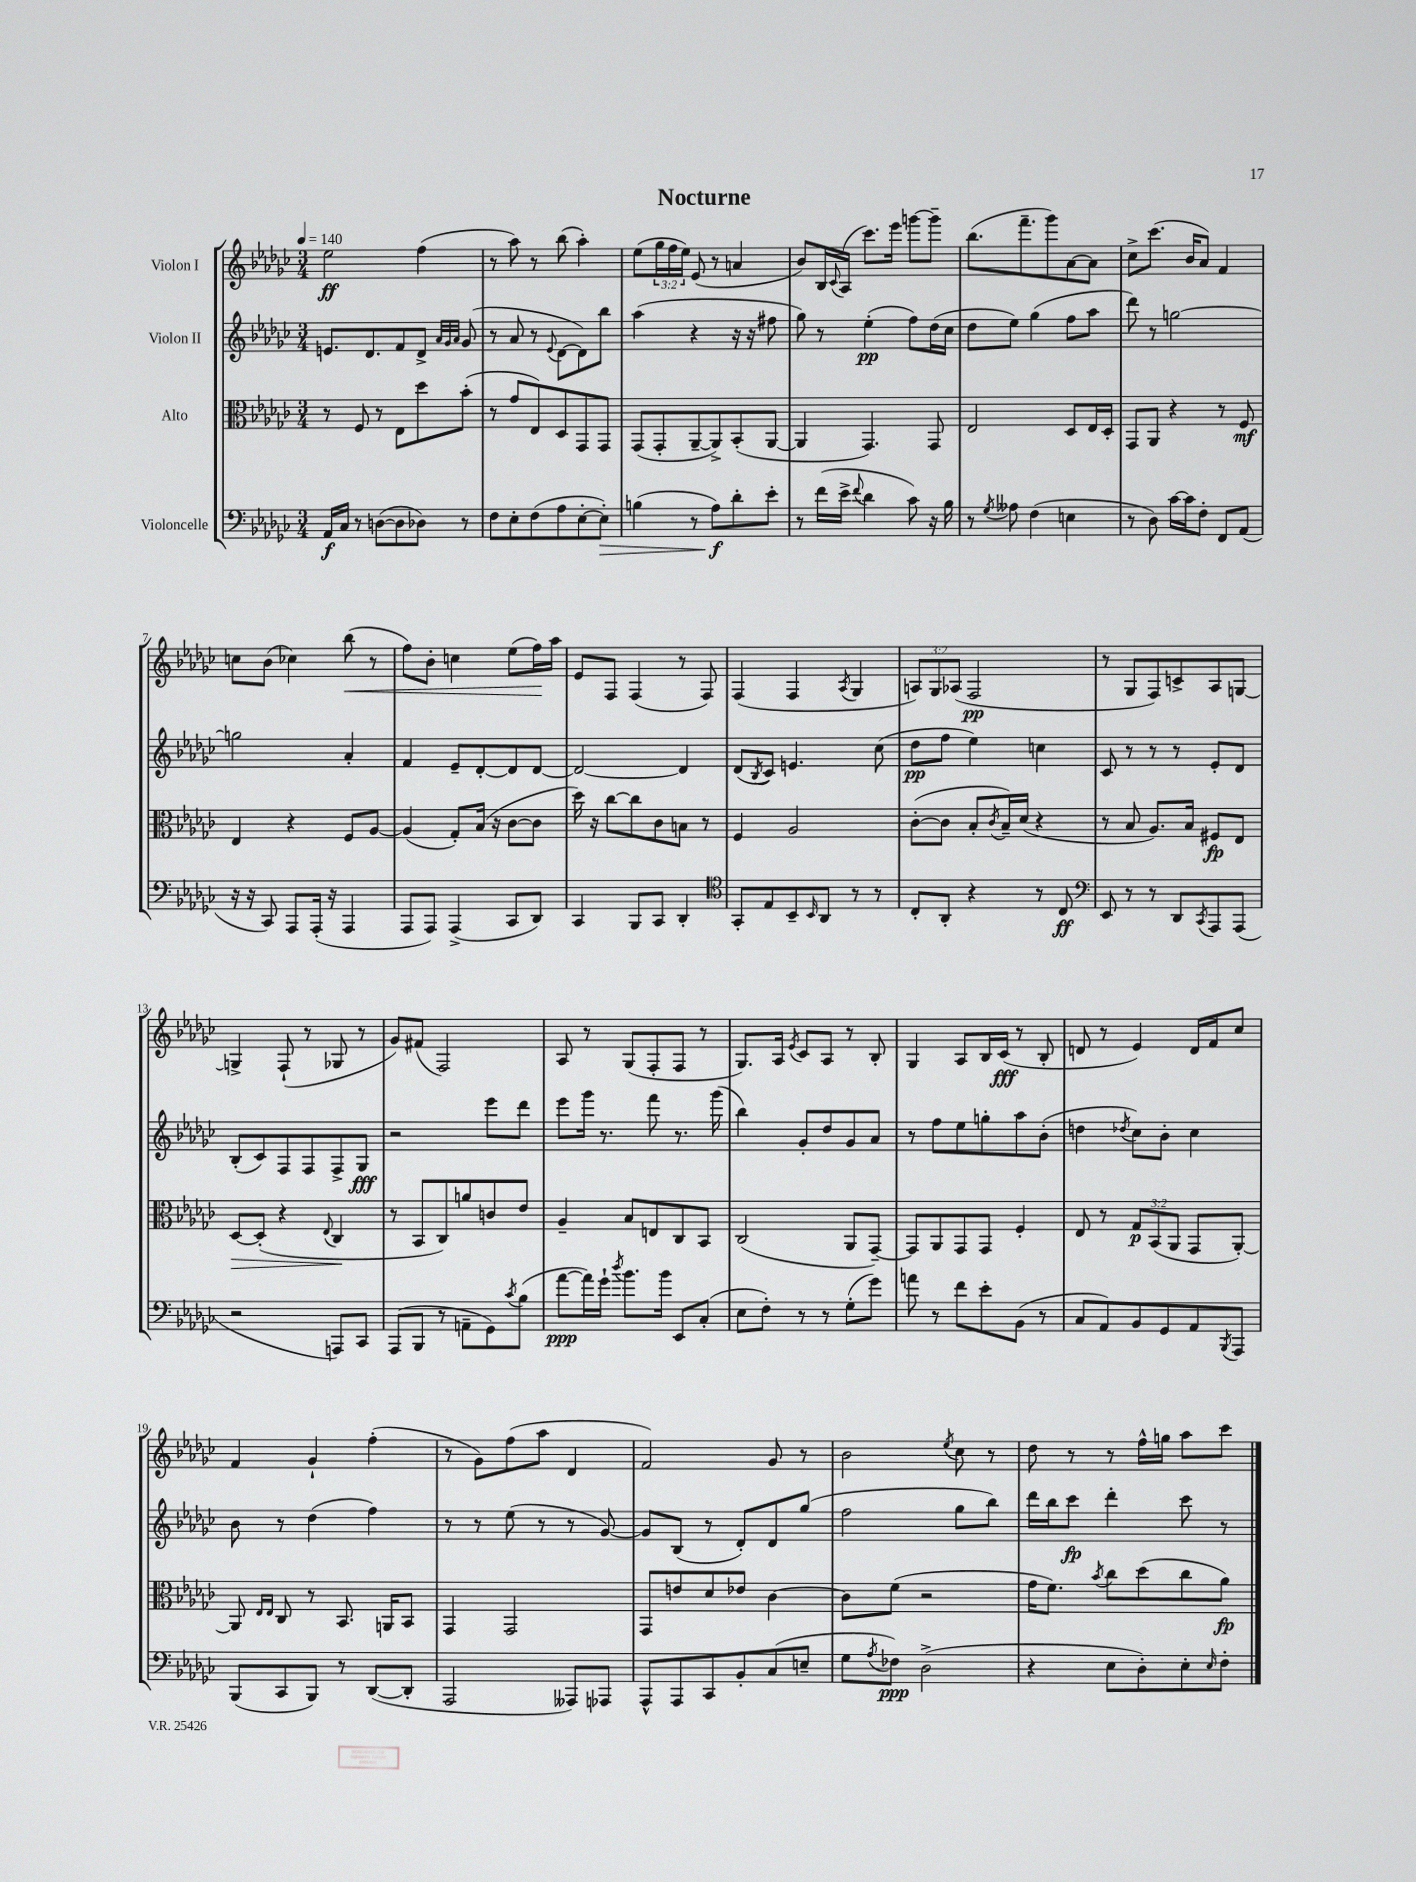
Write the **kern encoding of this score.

**kern	**dynam	**kern	**dynam	**kern	**dynam	**kern	**dynam
*part4	*part4	*part3	*part3	*part2	*part2	*part1	*part1
*staff4	*staff4	*staff3	*staff3	*staff2	*staff2	*staff1	*staff1
*I"Violoncelle	*	*I"Alto	*	*I"Violon II	*	*I"Violon I	*
*clefF4	*	*clefC3	*	*clefG2	*	*clefG2	*
*k[b-e-a-d-g-c-]	*	*k[b-e-a-d-g-c-]	*	*k[b-e-a-d-g-c-]	*	*k[b-e-a-d-g-c-]	*
*M3/4	*	*M3/4	*	*M3/4	*	*M3/4	*
*MM140	*	*MM140	*	*MM140	*	*MM140	*
=1	=1	=1	=1	=1	=1	=1	=1
16AA-/LL	f	8r	.	8.en/L	.	2ee-\	ff
16C-/JJ	.	.	.	.	.	.	.
8r	.	8F/	.	.	.	.	.
.	.	.	.	8.d-/	.	.	.
([8Dn\L	.	8r	.	.	.	.	.
8D\]	.	8E-\L	.	8f/	.	.	.
8D-X\J)	.	8dd-\	.	8d-^/J	.	(4ff\	.
.	.	.	.	32qqa-/LLL	.	.	.
.	.	.	.	32qqg-/	.	.	.
.	.	.	.	32qqa-/JJJ	.	.	.
8r	.	(8b-'\J	.	(8g-/	.	.	.
=2	=2	=2	=2	=2	=2	=2	=2
8F\L	.	8r	.	8r	.	8r	.
8E-'\	.	8g-/L	.	8a-/	.	8aa-\)	.
(8F\	.	8E-/)	.	8r	.	8r	.
.	.	.	.	8qqe-/	.	.	.
8A-\	.	8D-/	.	[8d-\L	.	(8bb-\	.
[8E-'\	.	8GG-/	.	8d-\])	.	4aa-'\)	.
!	!LO:HP:b	!	!	!	!	!	!
8E-'\J])	>	8GG-/J	.	8bb-\J	.	.	.
=3	=3	=3	=3	=3	=3	=3	=3
(4Bn\	.	(8GG-/L	.	(4aa-\	.	(8ee-\L	.
.	.	8GG-'/	.	.	.	24gg-\L	.
.	.	.	.	.	.	24ff\	.
.	.	.	.	.	.	24ee-\JJ)	.
8r	.	[8AA-~/	.	4r	.	(8e-/	.
8A-\L)	f	8AA-^/])	.	.	.	8r	.
8d-'\	]	(8BB-'/	.	16r	.	4an/	.
.	.	.	.	16r	.	.	.
8e-'\J	.	[8AA-/J	.	8ff#X\	.	.	.
=4	=4	=4	=4	=4	=4	=4	=4
8r	.	4AA-/]	.	8gg-\)	.	8b-/L)	.
(16f\LL	.	.	.	8r	.	16B-/L	.
.	.	.	.	.	.	8qqc-/	.
16e-^\JJ	.	.	.	.	.	(16A-/JJ	.
8qqf/	.	.	.	.	.	.	.
4d-\	.	4.GG-/)	.	(4ee-'\	pp	8.ccc-\L)	.
.	.	.	.	.	.	16eee-\Jk	.
8c-\)	.	.	.	8ff\L)	.	[8gggn\L	.
16r	.	8GG-/	.	(16dd-\L	.	8ggg~\J]	.
16B-\	.	.	.	16cc-\JJ	.	.	.
=5	=5	=5	=5	=5	=5	=5	=5
8r	.	2E-/	.	8dd-\L	.	(8.bb-\L	.
8qG-/	.	.	.	.	.	.	.
8A--X\	.	.	.	8ee-\J)	.	.	.
.	.	.	.	.	.	8.fff~\	.
(4F\	.	.	.	(4gg-\	.	.	.
.	.	.	.	.	.	8ggg-\)	.
4En\	.	8D-/L	.	8ff\L	.	[8a-\	.
.	.	16E-/L	.	8aa-\J	.	8a-\J]	.
.	.	16D-'/JJ	.	.	.	.	.
=6	=6	=6	=6	=6	=6	=6	=6
8r	.	8GG-/L	.	8ddd-\)	.	8cc-^\L	.
8D-\)	.	8AA-/J	.	8r	.	(8.ccc-\J	.
[16c-\LL	.	4r	.	[2ggn\	.	.	.
16c-\J]	.	.	.	.	.	16b-/KL	.
8F'\J	.	.	.	.	.	8a-/J)	.
8FF/L	.	8r	.	.	.	4f/	.
(8AA-/J	.	8F/	mf	.	.	.	.
!!LO:LB:g=z
=7	=7	=7	=7	=7	=7	=7	=7
16r	.	4E-/	.	2ggn\]	.	8ccn\L	.
16r	.	.	.	.	.	.	.
8CC-/)	.	.	.	.	.	(8b-\J	.
8AAA-/L	.	4r	.	.	.	4cc-X\)	.
(16AAA-'/Jk	.	.	.	.	.	.	.
16r	.	.	.	.	.	.	.
!	!	!	!	!	!	!	!LO:HP:b
4AAA-/	.	8F/L	.	4a-'/	.	(8bb-\	<
.	.	[8A-/J	.	.	.	8r	.
=8	=8	=8	=8	=8	=8	=8	=8
8AAA-/L	.	(4A-/]	.	4f/	.	8ff\L)	.
8AAA-/J)	.	.	.	.	.	8b-'\J	.
(4AAA-^/	.	8G-'/L)	.	8e-~/L	.	4ccn\	.
.	.	(16B-/Jk	.	[8d-'/	.	.	.
.	.	16r	.	.	.	.	.
8CC-/L	.	[8c-\L	.	8d-/]	.	(8ee-\L	.
8DD-/J)	.	8c-\J]	.	[8d-/J	.	16ff\L)	.
.	.	.	.	.	.	16aa-\JJ	[
=9	=9	=9	=9	=9	=9	=9	=9
4CC-/	.	16dd-\)	.	2d-/_	.	8e-/L	.
.	.	16r	.	.	.	.	.
.	.	[8cc-\L	.	.	.	8F/J	.
8BBB-/L	.	8cc-\]	.	.	.	(4F/	.
8CC-/J	.	8c-\	.	.	.	.	.
4DD-'/	.	8Bn\J	.	4d-/]	.	8r	.
.	.	8r	.	.	.	8F/)	.
=10	=10	=10	=10	=10	=10	=10	=10
*clefC4	*	*	*	*	*	*	*
8GG-'/L	.	4F/	.	(8d-/L	.	(4F/	.
.	.	.	.	8qB-/	.	.	.
8E-/	.	.	.	8c-/J)	.	.	.
8BB-~/	.	2A-/	.	4.en/	.	4F/	.
16qqBB-/	.	.	.	.	.	.	.
8AA-/J	.	.	.	.	.	.	.
.	.	.	.	.	.	8qA-/	.
8r	.	.	.	.	.	4G-/	.
8r	.	.	.	(8cc-\	.	.	.
=11	=11	=11	=11	=11	=11	=11	=11
8C-'/L	.	([8c-'\L	.	8dd-\L	pp	12An/L)	.
.	.	.	.	.	.	12G-/	.
8AA-'/J	.	8c-\J]	.	8ff\J	.	.	.
.	.	.	.	.	.	(12A-X/J	.
4r	.	8B-'/L	.	4ee-\)	.	2F/	pp
.	.	8qc-/	.	.	.	.	.
.	.	16B-~/L)	.	.	.	.	.
.	.	(16d-/JJ	.	.	.	.	.
8r	.	4r	.	4ccn\	.	.	.
8C-/	ff	.	.	.	.	.	.
=12	=12	=12	=12	=12	=12	=12	=12
*clefF4	*	*	*	*	*	*	*
8EE-/	.	8r	.	8c-/	.	8r	.
8r	.	8B-/	.	8r	.	8G-/L	.
8r	.	8.A-/L)	.	8r	.	8F/)	.
8DD-/L	.	.	.	8r	.	8cn^/	.
.	.	16B-/Jk	.	.	.	.	.
8qCC-/	.	.	.	.	.	.	.
8AAA-/	.	8F#X/L	fp	8e-'/L	.	8A-/	.
(8AAA-/J	.	8E-/J	.	8d-/J	.	[8Gn/J	.
!!LO:LB:g=z
=13	=13	=13	=13	=13	=13	=13	=13
!	!	!	!LO:HP:b	!	!	!	!
2r	.	[8D-/L	>	(8B-'/L	.	4Gn^/]	.
.	.	(8D-'/J]	.	8c-/)	.	.	.
.	.	4r	.	8F/	.	(8F`/	.
.	.	.	.	8F/	.	8r	.
.	.	8qqE-/	.	.	.	.	.
8AAAn/L)	.	4C-/	.	8F^/	.	8G-X/	.
8CC-/J	.	.	.	8G-/J	fff	8r	.
.	.	.	]	.	.	.	.
=14	=14	=14	=14	=14	=14	=14	=14
(8AAA-/L	.	8r	.	2r	.	8g-/L)	.
8BBB-/J	.	8BB-/L	.	.	.	(8f#X/J	.
8r	.	8C-/)	.	.	.	2F/)	.
8AAn~\L	.	8an/	.	.	.	.	.
8GG-\)	.	8cn/	.	8eee-\L	.	.	.
8qc-/	.	.	.	.	.	.	.
(8B-\J	.	8e-/J	.	8ddd-\J	.	.	.
=15	=15	=15	=15	=15	=15	=15	=15
[8a-\L	ppp	4A-~/	.	8eee-\L	.	8A-/	.
16a-\L])	.	.	.	16ggg-\Jk	.	8r	.
16g-`\JJ	.	.	.	8.r	.	.	.
8qdd-/	.	.	.	.	.	.	.
8.b-\L	.	8B-/L	.	.	.	(8G-/L	.
.	.	8En/	.	8fff\	.	8F'/	.
16b-\Jk	.	.	.	.	.	.	.
8EE-/L	.	8C-/	.	8.r	.	8F/J	.
(8C-'/J	.	8BB-/J	.	.	.	8r	.
.	.	.	.	(16ggg-\	.	.	.
=16	=16	=16	=16	=16	=16	=16	=16
8E-\L	.	(2C-/	.	4bb-\)	.	8.G-/L)	.
8F'\J)	.	.	.	.	.	.	.
.	.	.	.	.	.	16A-/Jk	.
.	.	.	.	.	.	8qe-/	.
8r	.	.	.	8g-'/L	.	8c-/L	.
8r	.	.	.	8dd-/	.	8A-/J	.
(8G-'\L	.	8AA-/L	.	8g-/	.	8r	.
8g-\J)	.	[8GG-~/J)	.	8a-/J	.	8B-'/	.
=17	=17	=17	=17	=17	=17	=17	=17
8an\	.	8GG-/L]	.	8r	.	4G-/	.
8r	.	8AA-/	.	8ff\L	.	.	.
8f\L	.	8GG-/	.	8ee-\	.	8A-/L	.
8e-'\	.	8GG-/J	.	8ggn'\	.	16B-/L	.
.	.	.	.	.	.	(16c-/JJ	fff
(8BB-\J	.	4F'/	.	8aa-\	.	8r	.
8r	.	.	.	(8b-'\J	.	8B-'/	.
=18	=18	=18	=18	=18	=18	=18	=18
8C-/L	.	8E-/	.	4ddn\	.	8dn/	.
8AA-/)	.	8r	.	.	.	8r	.
.	.	.	.	8qdd-X/	.	.	.
8BB-/	.	12G-/L	p	8cc-\L)	.	4e-/)	.
.	.	(12BB-/	.	.	.	.	.
8GG-/	.	.	.	8b-'\J	.	.	.
.	.	12AA-/J	.	.	.	.	.
8AA-/	.	8GG-/L	.	4cc-\	.	16d/LL	.
.	.	.	.	.	.	16f/J	.
8qBBB-/	.	.	.	.	.	.	.
8AAA-/J	.	[8AA-'/J)	.	.	.	8cc-/J	.
!!LO:LB:g=z
=19	=19	=19	=19	=19	=19	=19	=19
(8BBB-/L	.	8AA-/]	.	8b-\	.	4f/	.
.	.	16qqE-/LL	.	.	.	.	.
.	.	16qqE-/JJ	.	.	.	.	.
8CC-/	.	8C-/	.	8r	.	.	.
8BBB-/J)	.	8r	.	(4dd-\	.	4g-`/	.
8r	.	8.BB-/	.	.	.	.	.
([8DD-/L	.	.	.	4ff\)	.	(4ff'\	.
.	.	16AAn/KL	.	.	.	.	.
8DD-'/J]	.	8BB-/J	.	.	.	.	.
=20	=20	=20	=20	=20	=20	=20	=20
2AAA-/	.	4GG-/	.	8r	.	8r	.
.	.	.	.	8r	.	8g-\L)	.
.	.	2GG-/	.	(8ee-\	.	(8ff\	.
.	.	.	.	8r	.	8aa-\J	.
8AAA--X/L)	.	.	.	8r	.	4d-/	.
8AAA-X/J	.	.	.	[8g-/)	.	.	.
=21	=21	=21	=21	=21	=21	=21	=21
8AAA-^^/L	.	8GG-/L	.	8g-/L]	.	2f/)	.
8AAA-/	.	8en/	.	(8B-/J	.	.	.
8CC-/	.	8d-/	.	8r	.	.	.
8BB-'/	.	8e-X/J	.	8d-'/L)	.	.	.
(8C-/	.	[4c-\	.	8d-/	.	8g-/	.
8En~/J	.	.	.	(8gg-/J	.	8r	.
=22	=22	=22	=22	=22	=22	=22	=22
8G-\L	.	8c-\L]	.	2ff\	.	2b-\	.
8qA-/	.	.	.	.	.	.	.
8F-X\J)	ppp	(8f\J	.	.	.	.	.
(2D-^\	.	2r	.	.	.	.	.
.	.	.	.	.	.	8qee-/	.
.	.	.	.	8gg-\L	.	8cc-\	.
.	.	.	.	8bb-\J)	.	8r	.
=23	=23	=23	=23	=23	=23	=23	=23
4r	.	16g-\KL	.	16ddd-\LL	.	8dd-\	.
.	.	8.f\J)	.	16bb-\J	.	.	.
.	.	.	.	8ccc-\J	fp	8r	.
.	.	8qb-/	.	.	.	.	.
8E-\L	.	8cc-\L	.	4ddd-'\	.	8r	.
8D-'\)	.	(8dd-\	.	.	.	16ff^^\LL	.
.	.	.	.	.	.	16ggn\JJ	.
8E-'\	.	8cc-\	.	8ccc-\	.	8aa-\L	.
16qqE-/	.	.	.	.	.	.	.
8F'\J	.	8a-\J)	fp	8r	.	8ccc-\J	.
==	==	==	==	==	==	==	==
*-	*-	*-	*-	*-	*-	*-	*-
